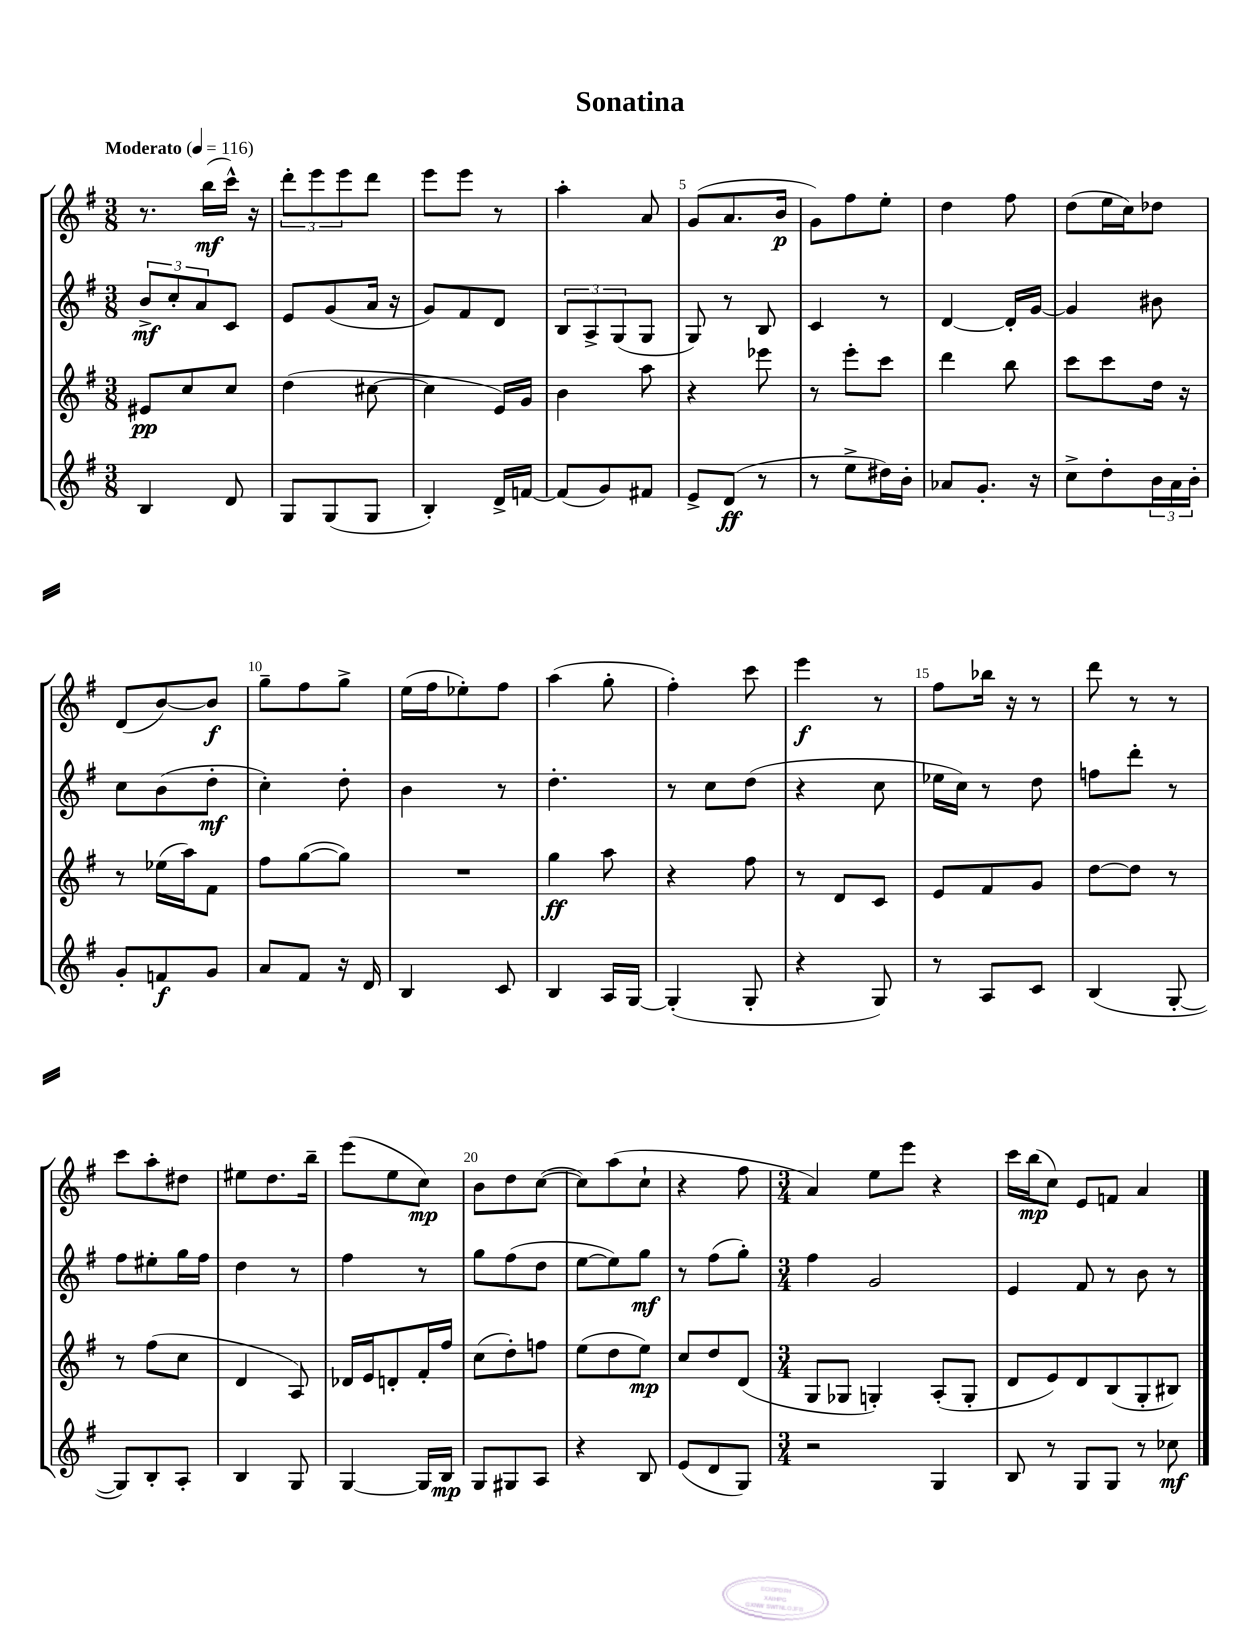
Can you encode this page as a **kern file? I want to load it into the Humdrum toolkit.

**kern	**kern	**kern	**kern
*staff4	*staff3	*staff2	*staff1
*clefG2	*clefG2	*clefG2	*clefG2
*k[f#]	*k[f#]	*k[f#]	*k[f#]
*M3/8	*M3/8	*M3/8	*M3/8
*MM116	*MM116	*MM116	*MM116
4B	8e#	12b^	8.r
.	.	12cc'	.
.	8cc	.	.
.	.	12a	.
.	.	.	(16bb
8d	8cc	8c	16ccc^^)
.	.	.	16r
=	=	=	=
8G	(4dd	8e	12ddd'
.	.	.	12eee
(8G	.	(8g	.
.	.	.	12eee
8G	[8cc#	16a	8ddd
.	.	16r	.
=	=	=	=
4B')	4cc#]	8g)	8eee
.	.	8f#	8eee
16d^	16e)	8d	8r
[16f	16g	.	.
=	=	=	=
(8f]	4b	12B	4aa'
.	.	12A^	.
8g)	.	.	.
.	.	(12G	.
8f#	8aa	8G	8a
=	=	=	=
8e^	4r	8G)	(8g
(8d	.	8r	8.a
8r	8eee-	8B	.
.	.	.	16b
=	=	=	=
8r	8r	4c	8g)
8ee^	8eee'	.	8ff#
16dd#)	8ccc	8r	8ee'
16b'	.	.	.
=	=	=	=
8a-	4ddd	[4d	4dd
8.g'	.	.	.
.	8bb	16d']	8ff#
16r	.	[16g	.
=	=	=	=
8cc^	8ccc	4g]	(8dd
8dd'	8ccc	.	16ee
.	.	.	16cc)
24b	16dd	8b#	8dd-
24a	.	.	.
.	16r	.	.
24b'	.	.	.
=	=	=	=
8g'	8r	8cc	(8d
8f	(16ee-	(8b	[8b)
.	16aa)	.	.
8g	8f#	8dd'	8b]
=	=	=	=
8a	8ff#	4cc')	8gg~
8f#	([8gg	.	8ff#
16r	8gg])	8dd'	8gg^
16d	.	.	.
=	=	=	=
4B	4.r	4b	(16ee
.	.	.	16ff#
.	.	.	8ee-')
8c	.	8r	8ff#
=	=	=	=
4B	4gg	4.dd'	(4aa
16A	8aa	.	8gg'
[16G	.	.	.
=	=	=	=
(4G']	4r	8r	4ff#')
.	.	8cc	.
8G'	8ff#	(8dd	8ccc
=	=	=	=
4r	8r	4r	4eee
.	8d	.	.
8G)	8c	8cc	8r
=	=	=	=
8r	8e	16ee-	8ff#
.	.	16cc)	.
8A	8f#	8r	16bb-
.	.	.	16r
8c	8g	8dd	8r
=	=	=	=
(4B	[8dd	8ff	8ddd
.	8dd]	8ddd'	8r
[8G'	8r	8r	8r
=	=	=	=
8G])	8r	8ff#	8ccc
8B'	(8ff#	8ee#'	8aa'
8A'	8cc	16gg	8dd#
.	.	16ff#	.
=	=	=	=
4B	4d	4dd	8ee#
.	.	.	8.dd
8G	8A)	8r	.
.	.	.	16bb~
=	=	=	=
[4G	16d-	4ff#	(8eee
.	16e	.	.
.	8d'	.	8ee
16G]	16f#'	8r	8cc)
16B	16ff#	.	.
=	=	=	=
8G	(8cc	8gg	8b
8G#	8dd')	(8ff#	8dd
8A	8ff	8dd	([8cc
=	=	=	=
4r	(8ee	[8ee	8cc])
.	8dd	8ee])	(8aa
8B	8ee)	8gg	8cc`
=	=	=	=
(8e	8cc	8r	4r
8d	8dd	(8ff#	.
8G)	(8d	8gg')	8ff#
=	=	=	=
*M3/4	*M3/4	*M3/4	*M3/4
2r	8G	4ff#	4a)
.	8G-	.	.
.	4G')	2g	8ee
.	.	.	8eee
4G	(8A'	.	4r
.	8G'	.	.
=	=	=	=
8B	8d	4e	16ccc
.	.	.	(16bb
8r	8e)	.	8cc)
8G	8d	8f#	8e
8G	(8B	8r	8f
8r	8G'	8b	4a
8cc-	8B#)	8r	.
==	==	==	==
*-	*-	*-	*-
